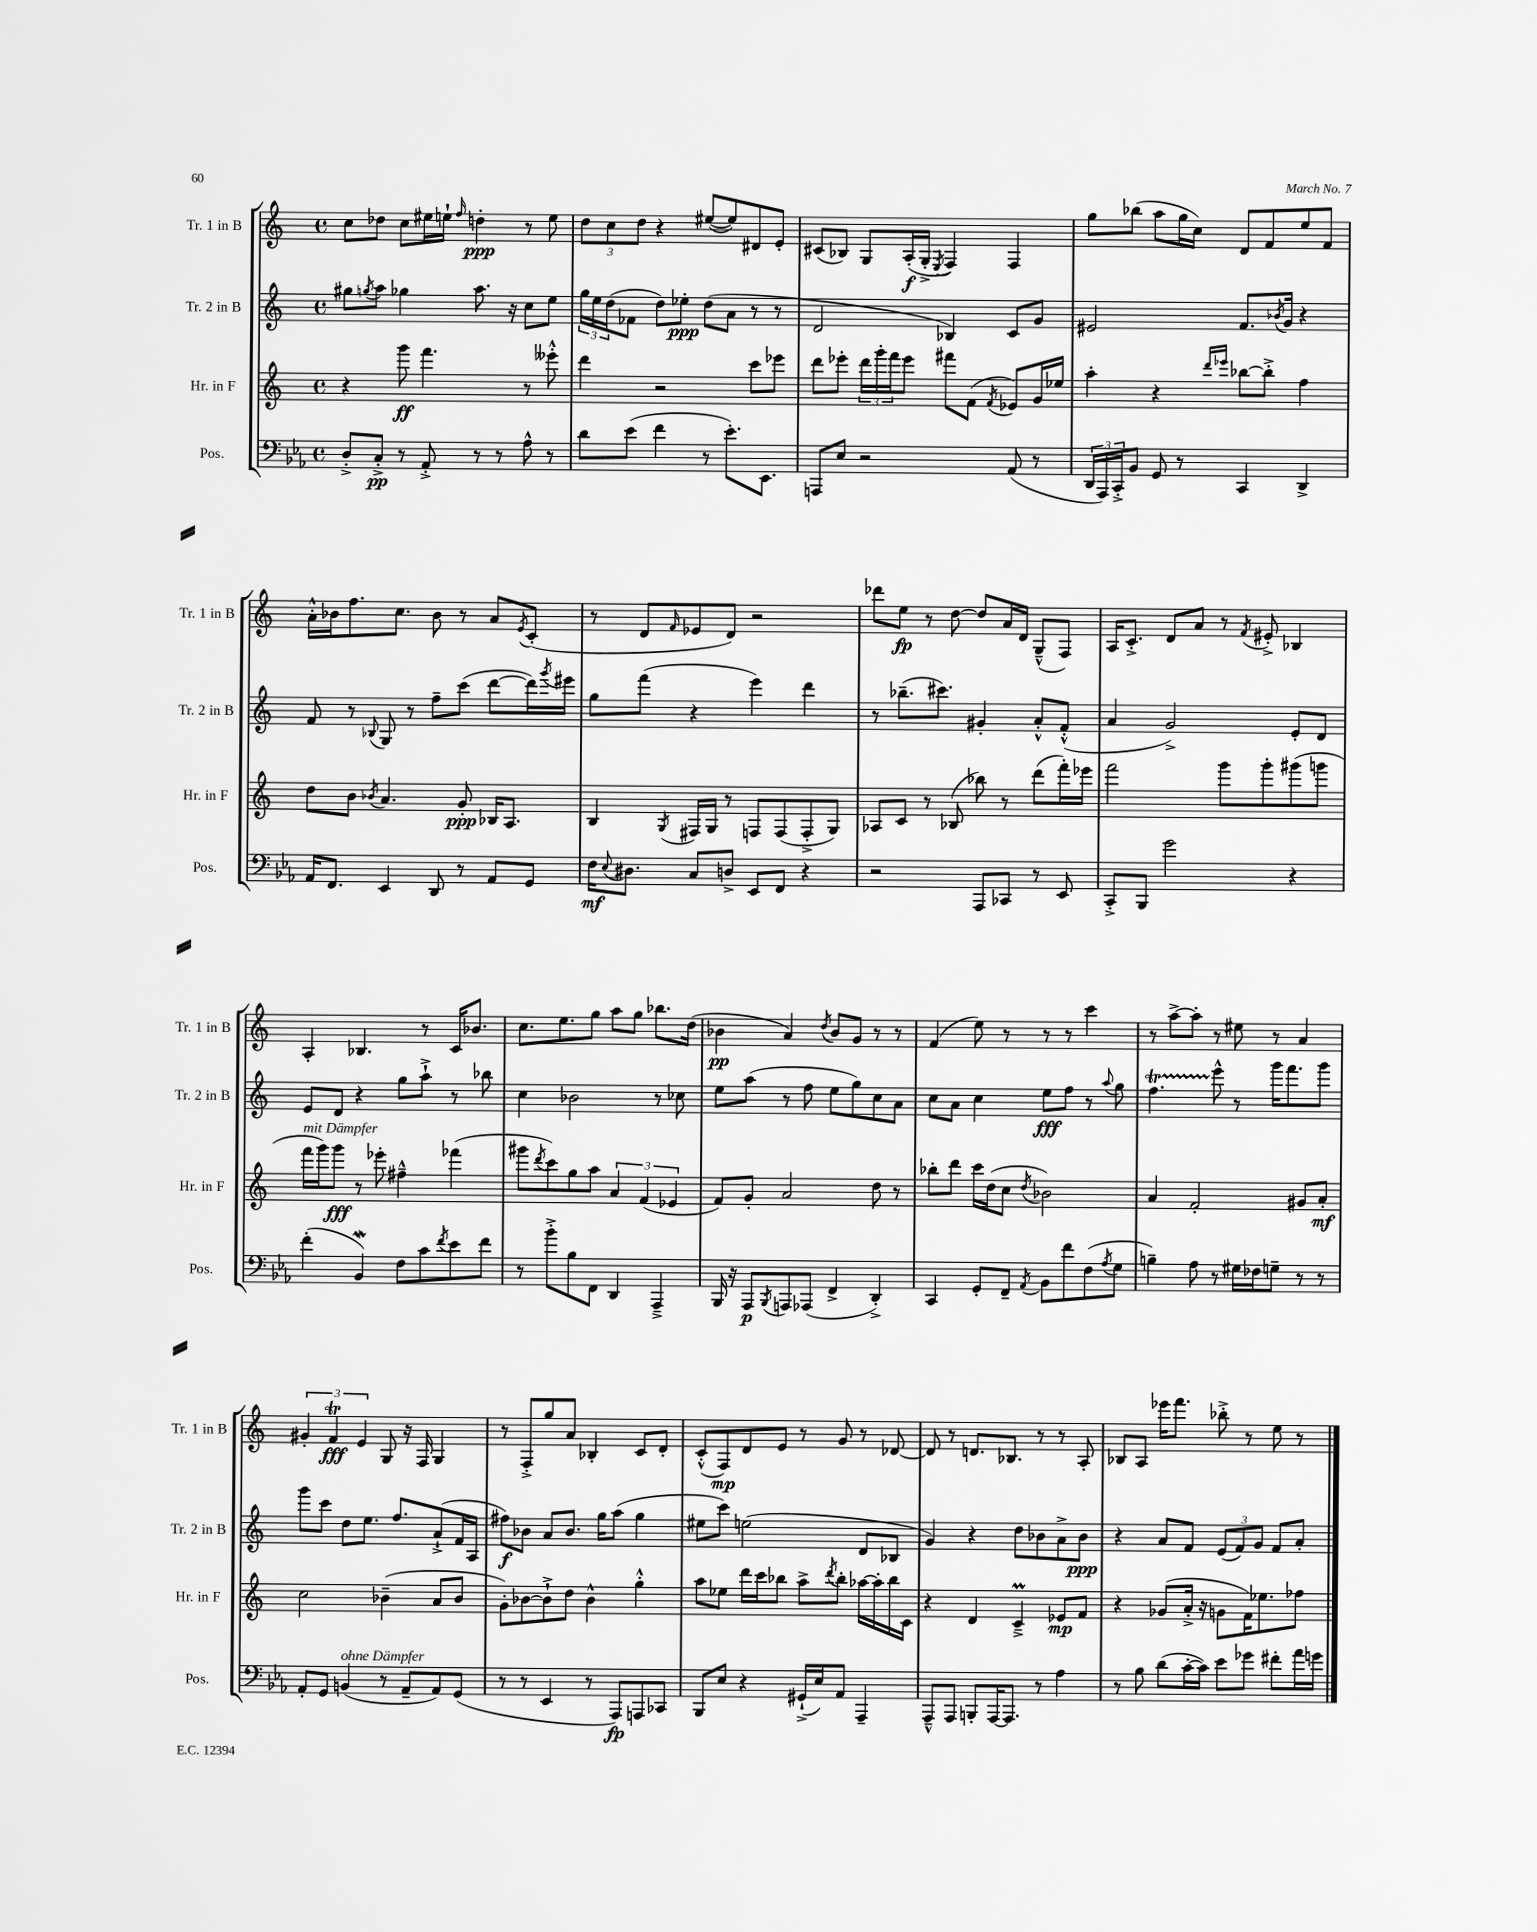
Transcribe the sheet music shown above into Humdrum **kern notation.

**kern	**kern	**kern	**kern
*staff4	*staff3	*staff2	*staff1
*clefF4	*clefG2	*clefG2	*clefG2
*k[b-e-a-]	*k[]	*k[]	*k[]
*M4/4	*M4/4	*M4/4	*M4/4
*met(c)	*met(c)	*met(c)	*met(c)
8D'^/L	4r	8gg#\L	8cc\L
.	.	8qgg/	.
8C'^/J	.	8aa\J	8dd-\J
8r	8ggg\	4gg-\	8cc\L
8AA-'^/	4.fff\	.	16ee#\L
.	.	.	16ee`\JJ
.	.	.	16qqff/
8r	.	8.aa\	4dd'\
8r	.	.	.
.	.	16r	.
8A-^^\	8r	8cc\L	8r
8r	8eee--'^^\	8ee\J	8ee\
=	=	=	=
8d\L	4ddd\	24gg\LL	12dd\L
.	.	24ee\	.
.	.	(24dd\J	12cc\
(8e-\J	.	8f-\J	.
.	.	.	12dd\J
4f\	2r	8dd\L)	4r
.	.	8ee-'\J	.
8r	.	(8dd\L	([8ee#/L
8.e-'\L)	.	8a\J	8ee#/])
.	8ccc\L	8r	8d#/
8.EE-\J	.	.	.
.	8eee-\J	8r	8e'/J
=	=	=	=
8AAA/L	8ddd\L	2d/	(8c#/L
8E-/J	8eee-'\J	.	8B-/J)
2r	24ddd\LL	.	8G/L
.	24ggg'\	.	.
.	24fff\J	.	.
.	8eee-\J	.	(16A'/L
.	.	.	16G'^/JJ
.	.	.	8qE/
.	8fff#\L	4B-/)	4F/)
.	(8f\J	.	.
.	8qf/	.	.
(8AA-/	8e-/L)	8c/L	4F/
8r	16g/L	8g/J	.
.	16ee-/JJ	.	.
=	=	=	=
24DD/LL	4aa'\	2e#/	8gg\L
24AAA-/)	.	.	.
24CC'^/J	.	.	.
8BB-/J	.	.	(8bb-\J
8GG/	4r	.	8aa\L
8r	.	.	16gg\L
.	.	.	16cc\JJ)
.	16qqddd/LL	.	.
.	16qqeee-/JJ	.	.
4CC/	[8bb-\L	8.f/L	8d/L
.	8bb-'^\]J	.	8f/
.	.	8qb-/	.
.	.	16g/Jk	.
4DD^/	4ff\	4r	8ee/
.	.	.	8f/J
=	=	=	=
16AA-/LK	8dd\L	8f/	16a'^^\LL
8.FF/J	.	.	16b-\J
.	8b\J	8r	8.ff\
.	8qb-/	8qqB-/	.
4EE-/	4.a/	8G/	.
.	.	.	8.cc\J
.	.	8r	.
8DD/	.	8ff~\L	8b-\
8r	8g'/	(8ccc\J	8r
8AA-/L	16B-/LK	[8ddd\L	8a/L
.	8.A/J	.	.
.	.	.	8qe/
8GG/J	.	16ddd\]L)	(8c'/J
.	.	8qggg/	.
.	.	16eee#\JJ	.
=	=	=	=
16F\LK	4B/	8gg\L	8r
8qqE-/	.	.	.
8.D#\J	.	.	.
.	.	(8fff\J	8d/L
.	8qG/	.	16qqf/
8C/L	16F#/LL	4r	8e-/
.	16G/JJ	.	.
8D^/J	8r	.	8d/J)
8EE-/L	8F/L	4eee\)	2r
8FF/J	(8F/	.	.
4r	8F'^/	4ddd\	.
.	8G/J)	.	.
=	=	=	=
2r	8A-/L	8r	8ddd-\L
.	8c/J	(8.bb-~\L	8ee\J
.	8r	.	8r
.	.	8.ccc#\J)	.
.	(8B-/	.	[8dd\
8AAA-/L	8bb-\)	4g#'/	8dd/]L
8CC-/J	8r	.	16a/L
.	.	.	16d/JJ
8r	(8ddd\L	8a'^^/L	(8G~^^/L
8EE-/	16fff'\L)	(8f'^^/J	8F/J)
.	16eee-\JJ	.	.
=	=	=	=
8CC'^/L	2fff\	4a/	16A/LK
.	.	.	8.c'^/J
8BBB-/J	.	.	.
2g\	.	2g^/)	8d/L
.	.	.	8a/J
.	8ggg\L	.	8r
.	.	.	8qf/
.	8ggg'\	.	8e#'^/
4r	(8ggg#\	8e'/L	4B-/
.	8ggg\J	8d/J	.
=	=	=	=
(4f'\	16fff\LL	8e/L	4A'/
.	16ggg\J)	.	.
.	8ggg\J	8d/J	.
4BB-/)	8r	4r	4.B-/
.	8eee-'\	.	.
8F\L	4ff#~^^\	8gg\L	.
8c\	.	8aa`^\J	8r
8qf/	.	.	.
8e-\	(4fff-\	8r	16c/LK
.	.	.	8.b-/J
8f\J	.	8bb-\	.
=	=	=	=
8r	8ggg#\L	4cc\	8.cc\L
.	8qddd/	.	.
8b-'^\L	8ccc\)	.	.
.	.	.	8.ee\
8B-\	8gg\	2b-\	.
8FF\J	8aa\J	.	8gg\J
4DD/	6a/	.	8aa\L
.	.	.	8gg\J
.	(6f/	.	.
4AAA-~^/	.	8r	8.bb-\L
.	6e-/	.	.
.	.	8cc-\	.
.	.	.	(16dd\Jk
=	=	=	=
16BBB-/	8f/L)	8ee\L	4b-\
16r	.	.	.
8AAA-/L	8g'/J	(8aa\J	.
8qBBB-/	.	.	.
8AAA/	2a/	8r	4a/)
(8AAA-/J	.	8ff\	.
.	.	.	8qdd/
4FF^/	.	8ee\L	8b-/L
.	.	8gg\)	8g/J
4DD'^/)	8dd\	8cc\	8r
.	8r	8a\J	8r
=	=	=	=
4CC/	8bb-'\L	8cc\L	(4f/
.	8ddd\J	8a\J	.
8GG'/L	16ccc\LL	4cc\	8ee\)
.	(16dd\J	.	.
8FF~/J	8cc\J	.	8r
8qAA-/	8qdd/	.	.
8BB-\L	2b-\)	8ee\L	8r
8f\	.	8ff\J	8r
(8F\	.	8r	4ccc\
8qA-/	.	8qqaa/	.
8G\J	.	8gg\	.
=	=	=	=
4B~\)	4a/	4.ff\	8r
.	.	.	[8aa^\L
8A-\	2f'/	.	8aa'\]J
8r	.	8eee^^\	8r
16G#\LL	.	8r	8ee#\
16F-\J	.	.	.
8G~\J	.	16ggg\LK	8r
.	.	8.fff\	.
8r	8g#/L	.	4a/
8r	8a'/J	8ggg\J	.
=	=	=	=
8AA-'/L	2cc\	8ggg\L	6g#'/
8GG/J	.	8ccc\J	.
.	.	.	6f/
(4BB/	.	8dd\L	.
.	.	.	6e/
.	.	8.ee\J	.
8r	(4b-~\	.	8G/
.	.	8.ff/L	.
8AA-~/L	.	.	16r
.	.	.	16F/
8AA-/)	8a/L	(8a`^/	4G/
(8GG/J	8b-/J	16f/L	.
.	.	16A/JJ	.
=	=	=	=
8r	8g'\L)	8ff#\L)	8r
8r	[8b-\	8b-\J	8F'^/L
4EE-/	8b-`^\]	8a/L	8gg/
.	8dd\J	8.b-/J	8a/J
8r	4b-^^\	.	4B-'/
.	.	16gg\LK	.
8AAA-/L)	.	(8aa\J	.
8AAA/	4gg'^^\	4gg\	8c/L
8CC-/J	.	.	8d'/J
=	=	=	=
8BBB-/L	8aa\L	8ee#\L	(8c'^^/L
8E-/J	8ee-\J	8ccc\J)	8F/)
4r	16ddd\LL	(2ee\	8d/
.	16ccc\J	.	.
.	8bb-\J	.	8e/J
(16GG#`^/LL	8aa^\L	.	8r
16E-/J)	.	.	.
.	8qddd/	.	.
8AA-/J	8bb-'\J	.	8g/
4AAA-~/	[16aa-\LL	8d/L	8r
.	16aa-'\]	.	.
.	16bb-\	8B-/J	[8d-/
.	16c\JJ	.	.
=	=	=	=
8AAA-~^^/L	4r	4g/)	8d-/]
8AAA-/J	.	.	8r
8BBB'/L	4d/	4r	8.d/L
[16AAA-/K	.	.	.
8.AAA-/]J	.	.	8.B-/J
.	4c~^/	8dd\L	.
8r	.	8b-\	8r
4A-\	8e-/L	8a^\	8r
.	8f/J	8b-\J	8A'/
=	=	=	=
8r	4r	4r	8B-/L
8B-\	.	.	8A/J
(8d\L	(8g-/L	8a/L	16eee-\LK
.	.	.	8.fff\J
[16c'\L	16a'^/Jk	8f/J	.
16c\]JJ)	16r	.	.
8e-\L	8g\L	(12e/L	8bb-'^\
.	.	12f/)	.
8g-\J	16f\K)	.	8r
.	.	12g/J	.
.	8.ee-\	.	.
8f#'\L	.	8f/L	8ee\
16a-\L	8ff-\J	8a'/J	8r
16g\JJ	.	.	.
==	==	==	==
*-	*-	*-	*-
